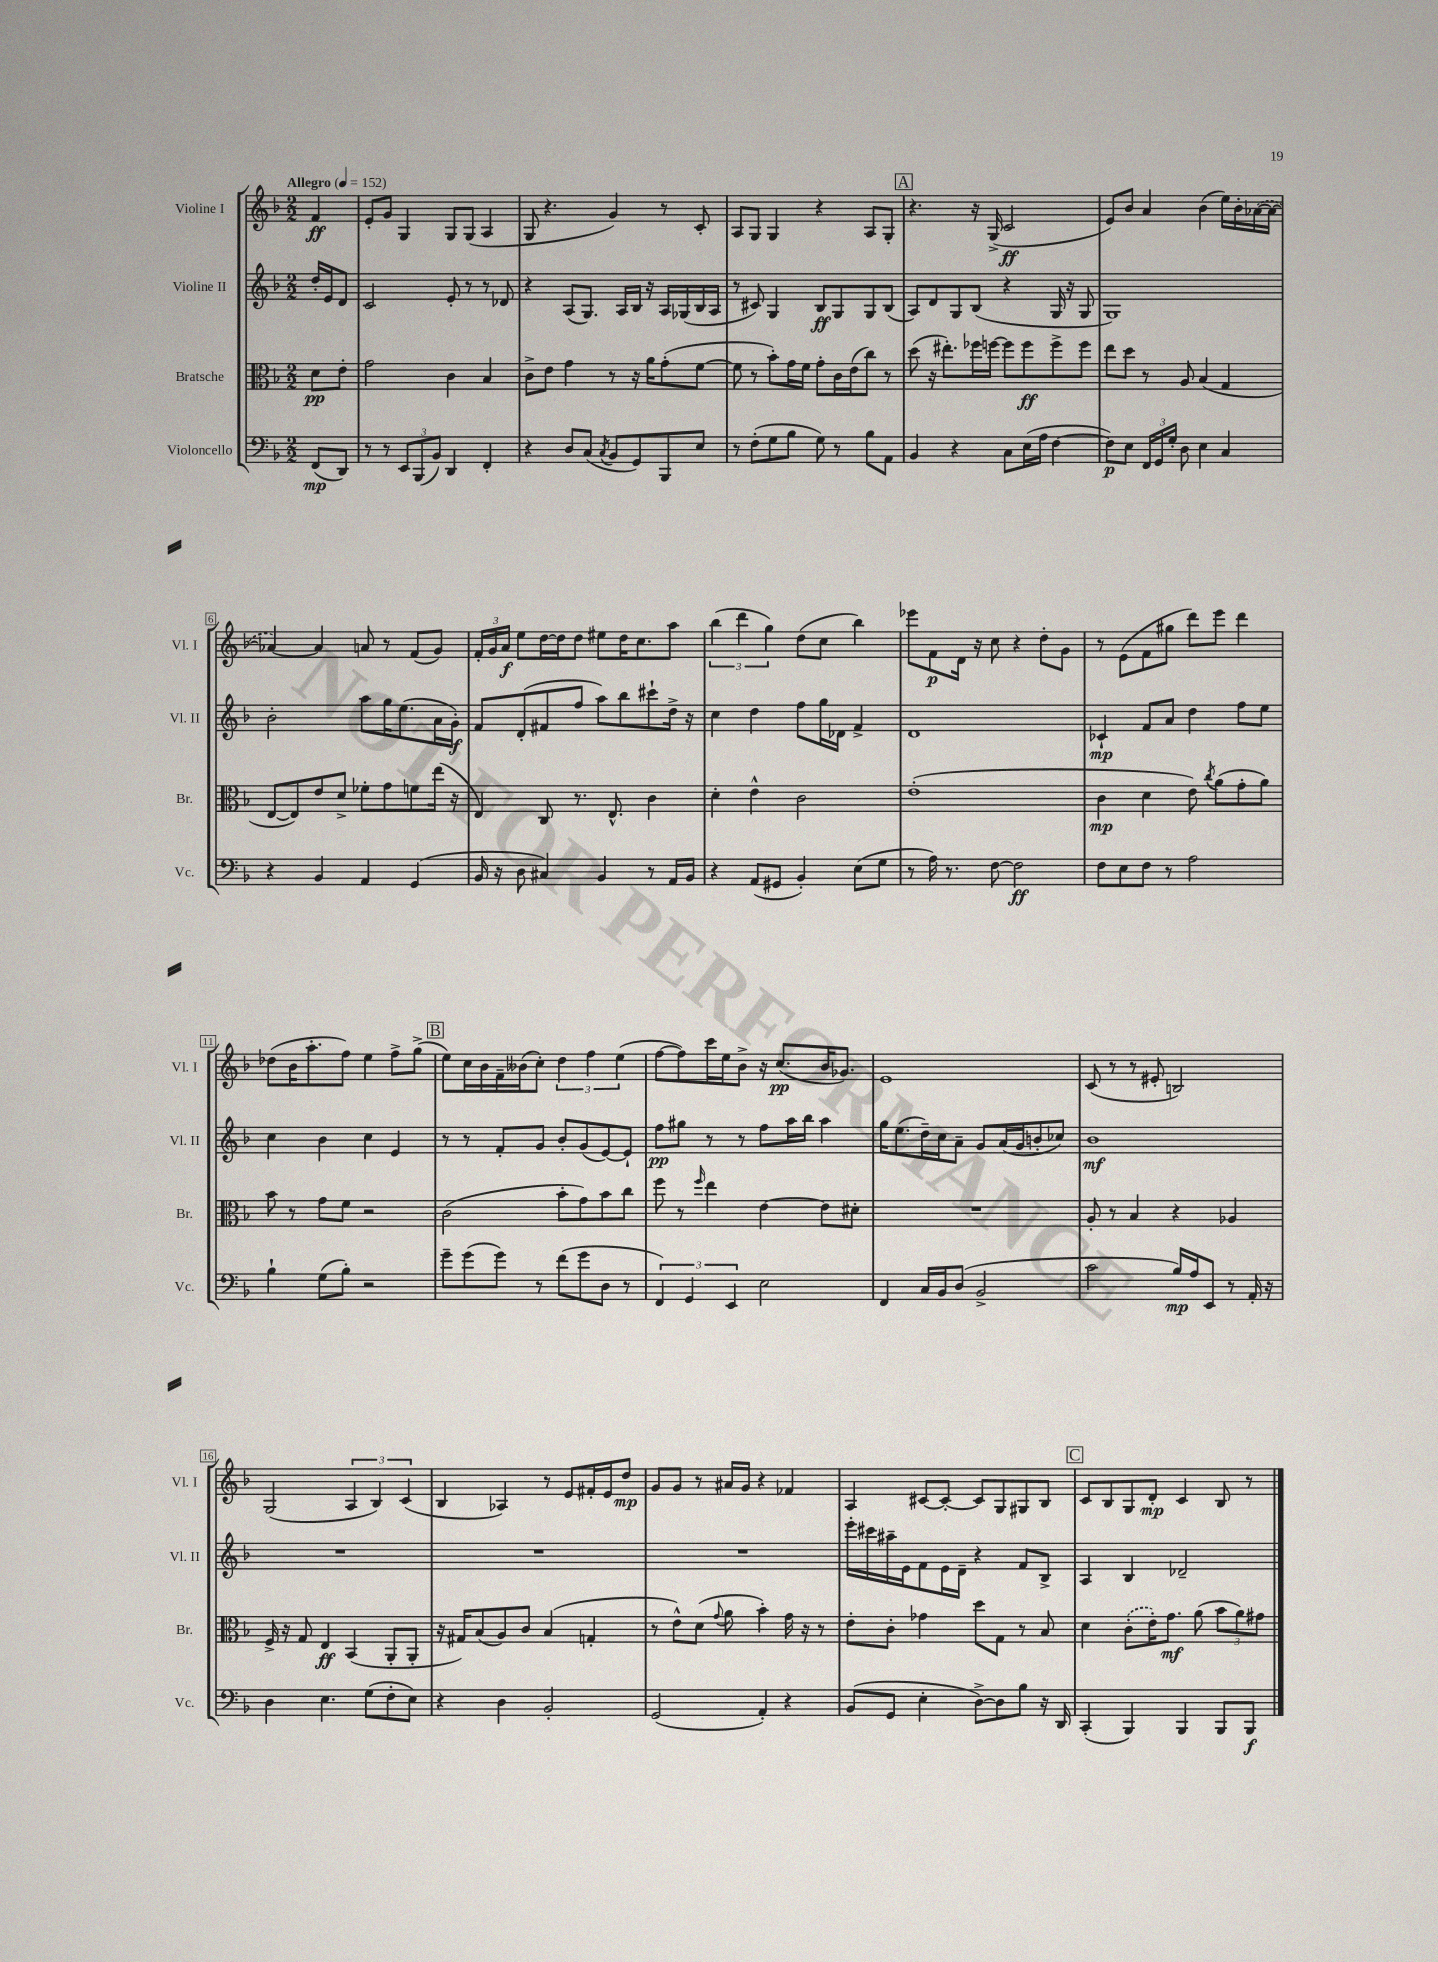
<<
\new StaffGroup <<
\new Staff = "s0" \with { instrumentName = "Violine I" shortInstrumentName = "Vl. I" } {
    \clef treble \key f \major \numericTimeSignature \time 2/2 \partial 4 \tempo "Allegro" 4 = 152
    \autoBeamOff f'4\ff |
    e'8[-. g'8] g4 g8[ g8]( a4 |
    g8 r4. g'4) r8 c'8-. |
    a8[ g8] g4 r4 a8[ g8]-. |
    \mark \markup { \box "A" } r4. r16 g16->( c'2\ff |
    e'8[) bes'8] a'4 bes'4( e''16[) bes'16-. \once \slurDashed aes'16~( aes'16]~ |
    aes'4~) aes'4 a'8 r8 f'8[( g'8]) |
    \tuplet 3/2 { f'16[-. g'16 a'16]\f } e''8[ d''16~ d''16 d''8] eis''8[ d''16 c''8. a''8] |
    \tuplet 3/2 { bes''4( d'''4 g''4) } d''8[( c''8] bes''4) |
    ees'''8[ f'8\p d'16] r16 c''8 r4 d''8[-. g'8] |
    r8 e'8[( f'8 gis''8] d'''8[) e'''8] d'''4 |
    des''8[( bes'16 a''8.-. f''8]) e''4 f''8[-> g''8]->( |
    \mark \markup { \box "B" } e''8[) c''16 bes'16 f'16-- beses'16( c''8]-.) \tuplet 3/2 { d''4 f''4 e''4( } |
    f''8[~ f''8) c'''16 e''16 bes'8]-> r16 c''8.[\pp( bes'16 ges'8.]) |
    e'1 |
    c'8( r8 r8 eis'8-. b2) |
    g2( \tuplet 3/2 { a4 bes4) c'4( } |
    bes4 aes4) r8 e'8[ fis'16-. e'16 d''8]\mp |
    g'8[ g'8] r8 ais'16[ g'16] r4 fes'4 |
    a4 cis'8[~ cis'8]~-. cis'8[ g8 gis8 bes8] |
    \mark \markup { \box "C" } c'8[ bes8 g8 d'8]-.\mp c'4 bes8 r8 \bar "|." |
}
\new Staff = "s1" \with { instrumentName = "Violine II" shortInstrumentName = "Vl. II" } {
    \clef treble \key f \major \numericTimeSignature \time 2/2 \partial 4
    \autoBeamOff d''16[-. e'16 d'8] |
    c'2 e'8-. r8 r8 des'8 |
    r4 a8[( g8.]) a16[ bes16] r16 a16[ ges16( bes16 a16] |
    r8 cis'8) g4 bes8[\ff g8 g8 bes8]( |
    \mark \markup { \box "A" } a8[) d'8 g8 bes8]( r4 g16 r16 g8 |
    g1) |
    bes'2-. a''8[ g''16 e''8.( a'16 g'16]-.\f) |
    f'8[ d'8-.( fis'8 f''8] a''8[) bes''8 cis'''8-! d''16]-> r16 |
    c''4 d''4 f''8[ g''16 des'16] f'4-> |
    d'1 |
    ces'4-!\mp f'8[ a'8] d''4 f''8[ e''8] |
    c''4 bes'4 c''4 e'4 |
    \mark \markup { \box "B" } r8 r8 f'8[-. g'8] bes'8[-. g'8( e'8~) e'8]-! |
    f''8[\pp gis''8] r8 r8 f''8[ a''16 bes''16] a''4 |
    g''16[ e''8.( d''16--) c''16 a'8]-- g'8[ a'16( g'16 b'8-. ces''8]) |
    bes'1\mf |
    R1 |
    R1 |
    R1 |
    e'''16[-. cis'''16 ais''16-- e'16 f'8 e'16 d'16]-- r4 f'8[ bes8]-> |
    \mark \markup { \box "C" } a4 bes4 des'2-- \bar "|." |
}
\new Staff = "s2" \with { instrumentName = "Bratsche" shortInstrumentName = "Br." } {
    \clef alto \key f \major \numericTimeSignature \time 2/2 \partial 4
    \autoBeamOff d'8[\pp e'8]-. |
    g'2 c'4 bes4 |
    c'8[-> e'8] g'4 r8 r16 a'16[ g'8-.( f'8]~ |
    f'8 r8 bes'8[-.) g'16 f'16] g'8[-. c'16 e'16( c''8]) r8 |
    \mark \markup { \box "A" } d''8( r16 eis''8.[-.) fes''16 f''16]~ f''8[ f''8\ff f''8-> f''8] |
    e''8[ d''8] r8 a8 bes4( g4 |
    e8[~ e8) e'8 d'8]-> fes'8[-. g'8 f'8 e''16]( r16 |
    e4) c8 r8. e8.-^ c'4 |
    d'4-. e'4-^ c'2 |
    e'1-.( |
    c'4\mp d'4 e'8) \acciaccatura { c''8 } a'8[( g'8-. a'8]) |
    bes'8 r8 g'8[ f'8] r2 |
    \mark \markup { \box "B" } c'2( bes'8[-. g'8) bes'8 c''8] |
    f''8 r8 \grace { f''16 } e''4 e'4~ e'8[ dis'8]-. |
    R1 |
    a8-. r8 bes4 r4 aes4 |
    f16-> r16 g8 e4\ff bes,4( a,8[-. a,8]-. |
    r16 gis16[) bes8( a8) c'8] bes4( g4-. |
    r8 e'8[-^) d'8]( \appoggiatura { g'8 } a'8 bes'4-.) g'16 r16 r8 |
    e'8[-. c'8]-. ges'4 d''8[ g8] r8 bes8 |
    \mark \markup { \box "C" } d'4 \once \slurDashed c'8[-.( e'16-.) g'8.]\mf a'8( \tuplet 3/2 { bes'8[ a'8) gis'8] } \bar "|." |
}
\new Staff = "s3" \with { instrumentName = "Violoncello" shortInstrumentName = "Vc." } {
    \clef bass \key f \major \numericTimeSignature \time 2/2 \partial 4
    \autoBeamOff f,8[\mp( d,8]) |
    r8 r8 \tuplet 3/2 { e,8[ bes,,8( bes,8]) } d,4 f,4-. |
    r4 d8[ c8]( \acciaccatura { c8 } bes,8[ g,8) bes,,8 e8] |
    r8 f8[-.( g8 bes8] g8) r8 bes8[ a,8] |
    \mark \markup { \box "A" } bes,4 r4 c8[ e16( a16] f4~ |
    f8[\p) e8] \tuplet 3/2 { f,16[ g,16 g16]-. } d8 e4 c4 |
    r4 bes,4 a,4 g,4( |
    bes,16 r16 d8 cis4) bes,4 r8 a,16[ bes,16] |
    r4 a,8[( gis,8] bes,4-.) e8[( g8] |
    r8 a16) r8. f8~ f2\ff |
    f8[ e8 f8] r8 a2 |
    bes4-! g8[( bes8]-.) r2 |
    \mark \markup { \box "B" } g'8[-- g'8( g'8]) r8 f'8[( g'8 d8] r8 |
    \tuplet 3/2 { f,4) g,4 e,4 } e2 |
    f,4 c16[ bes,16 d8]( bes,2-> |
    c'2 bes16[\mp) a16 e,8] r8 a,16-. r16 |
    d4 e4. g8[( f8-. e8]) |
    r4 d4 bes,2-. |
    g,2( a,4-.) r4 |
    bes,8[( g,8] e4-. d8[~->) d8 bes8] r16 d,16 |
    \mark \markup { \box "C" } c,4-.( bes,,4) bes,,4 bes,,8[ bes,,8]\f \bar "|." |
}
>>
>>
\layout { \context { \Score \override BarNumber.stencil = #(make-stencil-boxer 0.1 0.3 ly:text-interface::print) } }
